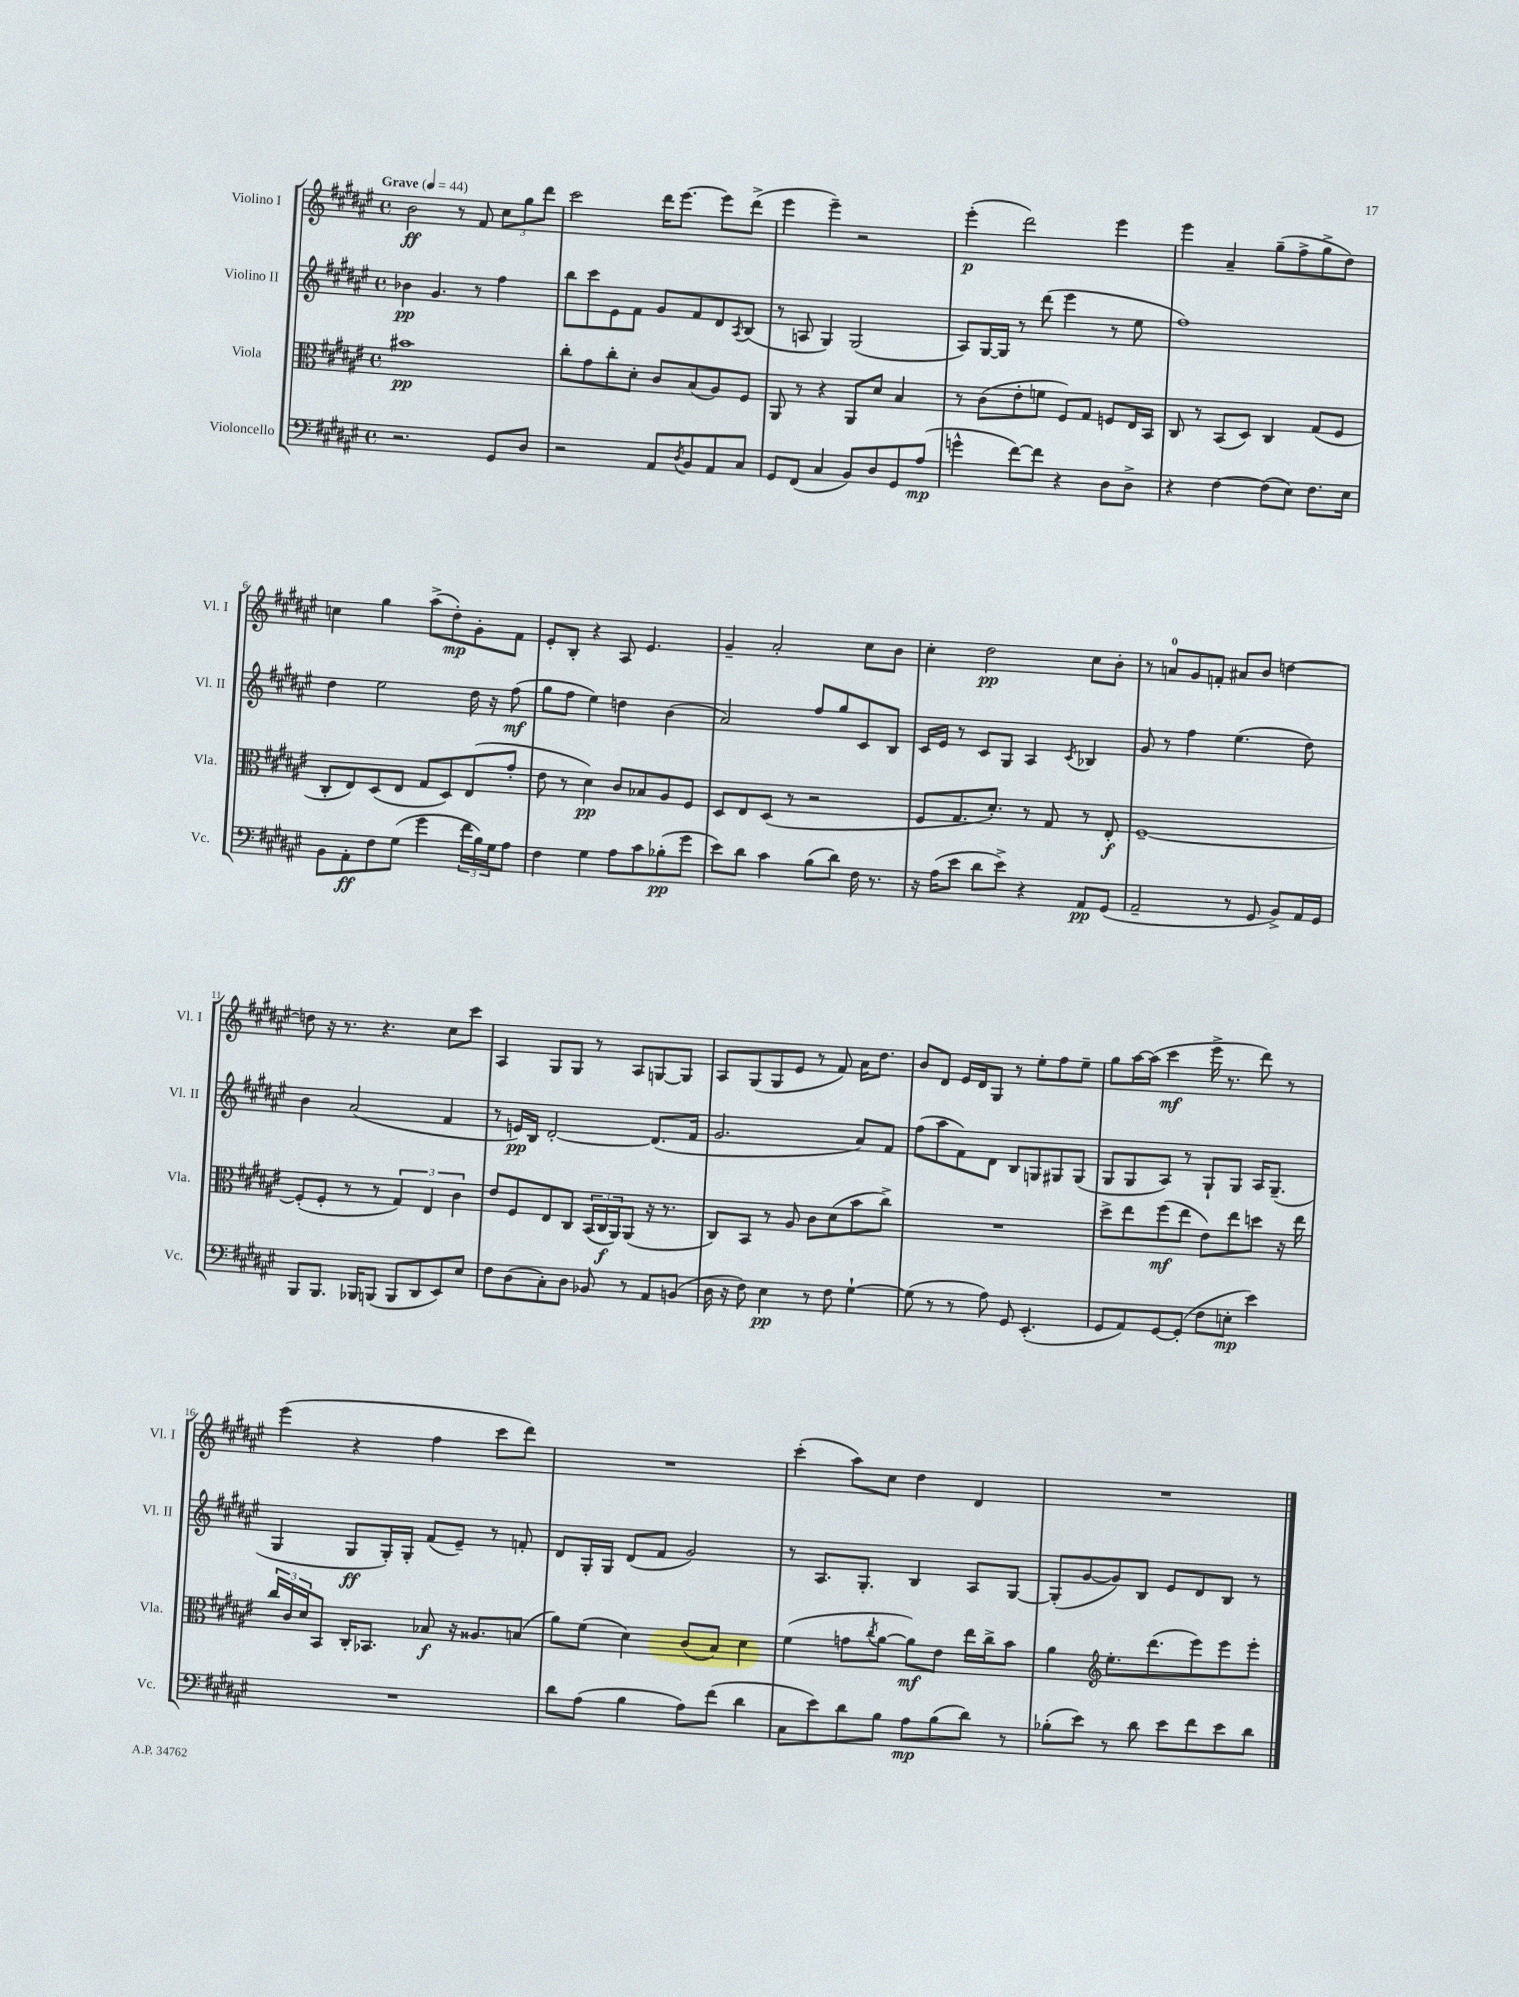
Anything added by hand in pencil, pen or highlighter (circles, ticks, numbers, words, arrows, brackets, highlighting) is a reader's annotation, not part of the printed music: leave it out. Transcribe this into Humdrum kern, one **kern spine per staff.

**kern	**kern	**kern	**kern
*staff4	*staff3	*staff2	*staff1
*clefF4	*clefC3	*clefG2	*clefG2
*k[f#c#g#d#a#e#]	*k[f#c#g#d#a#e#]	*k[f#c#g#d#a#e#]	*k[f#c#g#d#a#e#]
*M4/4	*M4/4	*M4/4	*M4/4
*met(c)	*met(c)	*met(c)	*met(c)
*MM44	*MM44	*MM44	*MM44
2.r	1b#	4b-	2b
.	.	4.g#	.
.	.	.	8r
.	.	8r	8f#
8GG#	.	4ff#	12cc#
.	.	.	12gg#
8D#	.	.	.
.	.	.	12ddd#
=	=	=	=
2r	8cc#'	8bb	2ccc#
.	8g#	8ccc#	.
.	8cc#'	8e#	.
.	8d#'	8f#	.
8AA#	8c#	8g#	16ddd#
.	.	.	[8.eee#
8qD#	.	.	.
8BB	(8B	8f#	.
8AA#	8A#)	8d#	8eee#]
.	.	8qA#	.
8C#	8F#	(8B	(8ddd#^
=	=	=	=
8GG#	8AA#	8r	4eee#
(8FF#	8r	8A	.
4C#	4r	4G#)	4eee#~)
8BB)	8AA#	(2G#	2r
8D#	8d#	.	.
8GG#	4B	.	.
(8A#	.	.	.
=	=	=	=
4g^^	8r	8A#)	(4eee#'
.	(8c#	[16G#	.
.	.	16G#]	.
[8f#)	8e#'	8r	2ddd#)
8f#]	8f	(8ddd#	.
4r	8F#)	4eee#	.
.	8G#	.	.
8D#	8F	8r	4eee#
8D#^	16E#	8ee#	.
.	16BB	.	.
=	=	=	=
4r	8C#	1ff#)	4eee#
.	8r	.	.
[4F#	(8BB	.	4a#~
.	8D#)	.	.
(8F#]	4C#	.	(8gg#~
8E#)	.	.	8ff#^
8.F#	(8G#	.	8gg#^
.	8F#	.	8dd#)
16E#	.	.	.
=	=	=	=
8BB	8C#'	4dd#	4cc
8AA#'	8E#)	.	.
8F#	(8D#	2ee#	4gg#
(8G#	8E#	.	.
4g#	8G#	.	(8aa#^
.	8D#)	.	8dd#')
24f#	(8E#	16dd#	8g#'
24B)	.	.	.
.	.	16r	.
24G#	.	.	.
8A#	8g#'	(8ff#	8f#
=	=	=	=
4F#	8e#	8gg#	8e#'
.	8r	8ff#	8B'
4G#	4d#)	4ee#)	4r
8A#	8c#	4dd	8A#
8c#	8B-	.	4.e#
(8B-'	8A#	(4b	.
8g#	8F#	.	.
=	=	=	=
8e#)	8D#	2a#)	4g#~
8d#	8E#	.	.
4c#	(8D#	.	2a#'
.	8r	.	.
(8B	2r	8ff#	.
8d#)	.	8gg#	.
16F#	.	8c#	8cc#
8.r	.	.	.
.	.	8B	8b
=	=	=	=
16r	8F#	16c#	4cc#'
(16A#	.	16e#	.
8e#	8.G#	8r	.
8d#	.	8c#	2dd#
.	8.d#')	.	.
8e#^)	.	8G#	.
4r	8r	4A#	.
.	8G#	.	.
.	.	8qc#	.
8AA#	8r	4B-	8cc#
(8GG#	8E#'	.	8b'
=	=	=	=
2AA#~	[1F#~	8g#	8r
.	.	8r	8a
.	.	4ff#	8g#
.	.	.	8f'
8r	.	(4.ee#	8a#
8GG#	.	.	8b
8BB^)	.	.	[4dd
16AA#	.	8dd#)	.
16GG#	.	.	.
=	=	=	=
8BBB	(8F#']	4b	8dd]
8.BBB	8F#'	.	16r
.	.	.	8.r
.	8r	(2a#	.
16BBB-	.	.	.
(8BBB	8r	.	4.r
8BBB	6G#)	.	.
8DD#	.	.	.
.	6E#	.	.
8EE#)	.	4f#	8cc#
.	6c#	.	.
8E#	.	.	8ccc#
=	=	=	=
8F#	8e#	8r	4A#
(8D#	8F#	16e)	.
.	.	16B	.
8C#')	8E#	[2d#'	8G#
8D#	8C#	.	8G#
8BB-	(24BB	.	8r
.	24C#	.	.
.	24AA#)	.	.
8r	(8AA#	.	8A#
8AA#	16r	(8.d#]	[8G
.	8.r	.	.
(8BB	.	.	8G]
.	.	16f#	.
=	=	=	=
16D#	8C#)	2.g#	8A#
16r	.	.	.
8F#)	8BB	.	(8G#
4E#	8r	.	8G#
.	8A#	.	8e#
8r	8c#	.	8r
8F#	(8d#	.	8f#)
[4G#`	8b	8a#)	16a#
.	.	.	8.dd#
.	8cc#^)	8f#	.
=	=	=	=
(8G#]	1r	(8ff#	8b
8r	.	8aa#	8d#
8r	.	8f#)	16e#
.	.	.	16d#
8A#)	.	8d#	8G#
8GG#	.	8B	8r
(4.EE#'	.	8G	8ee#'
.	.	8G#	8ff#
.	.	(8G#	8ee#~
=	=	=	=
8GG#	8dd#^	8G#	8gg#
8AA#)	8ee#	8G#	[16aa#
.	.	.	(16aa#]
[8GG#	(8ff#	8A#)	4ccc#
(8GG#']	8ee#	8r	.
8F#	8e#)	8G#`	16eee#^
.	.	.	8.r
8E'	8ee#	8G#	.
4e#)	8dd	16A#	8ddd#)
.	.	(8.G#~	.
.	16r	.	8r
.	16ee#	.	.
=	=	=	=
1r	24cc#	4G#	(4eee#
.	24c#	.	.
.	24d#	.	.
.	8BB	.	.
.	16C#'	8G#	4r
.	8.BB-	.	.
.	.	16G#')	.
.	.	16G#'	.
.	8B-	(8f#	4ff#
.	16r	8e#~)	.
.	8.A##	.	.
.	.	8r	8ccc#
.	(8B	8f'	8ddd#)
=	=	=	=
8d#	8a#)	8d#	1r
(8A#	(8f#	16G#'	.
.	.	16G#	.
4B	4d#)	(8d#	.
.	.	8f#	.
8A#)	(8c#	2g#)	.
(8f#	8B)	.	.
4d#	4d#	.	.
=	=	=	=
8C#	(4f#	8r	(4ccc#'
8e#)	.	8.A#	.
8d#	8g	.	8aa#)
.	.	8.G#'	.
.	8qcc#	.	.
8B	[8a#	.	8cc#
8A#	8a#])	4B	4dd#
(8B	8e#	.	.
8d#)	16ee#	8A#	4d#
.	16cc#^	.	.
8r	8b	[8G#	.
=	=	=	=
(8B-'	4a#	(8G#']	1r
8e#)	.	[8g#	.
*	*clefG2	*	*
8r	8.ee#'	8g#])	.
8d#	.	8B	.
.	(8.ddd#	.	.
8e#	.	8e#	.
8f#	8eee#)	8d#	.
8e#	8eee#	8B	.
8d#	8eee#'	8r	.
==	==	==	==
*-	*-	*-	*-
